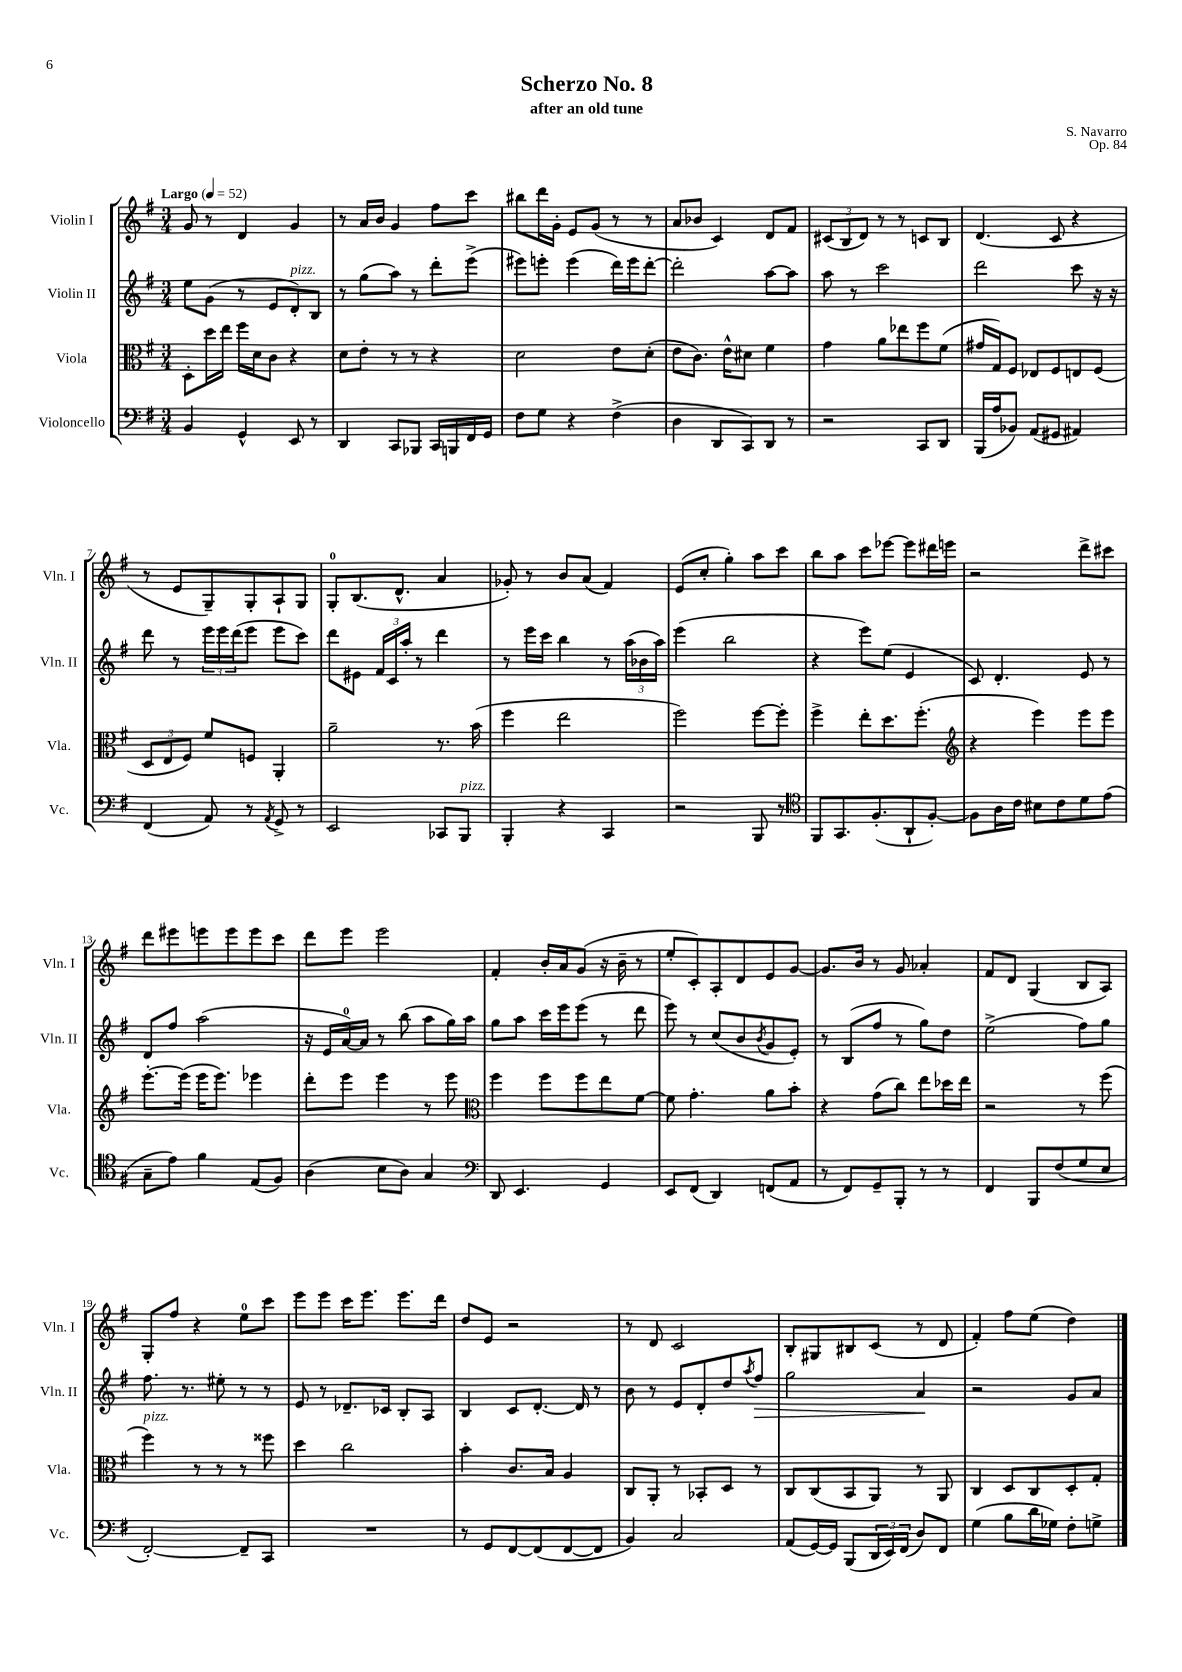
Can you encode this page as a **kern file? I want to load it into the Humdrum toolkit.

**kern	**kern	**kern	**dynam	**kern
*part4	*part3	*part2	*part2	*part1
*staff4	*staff3	*staff2	*staff2	*staff1
*I"Violoncello	*I"Viola	*I"Violin II	*	*I"Violin I
*I'Vc.	*I'Vla.	*I'Vln. II	*	*I'Vln. I
*clefF4	*clefC3	*clefG2	*	*clefG2
*k[f#]	*k[f#]	*k[f#]	*	*k[f#]
*M3/4	*M3/4	*M3/4	*	*M3/4
*MM52	*MM52	*MM52	*	*MM52
=1	=1	=1	=1	=1
!	!	!	!	!LO:TX:a:B:t=Largo
4BB/	8D'\L	8ee\L	.	8g/
.	16dd\L	(8g\J	.	8r
.	16ee\JJ	.	.	.
4GG^^/	16ff#\LL	8r	.	4d/
.	16d\J	.	.	.
.	8c\J	8e/L	.	.
!	!	!LO:TX:a:i:t=pizz.	!	!
8EE/	4r	8d'/)	.	4g/
8r	.	8B/J	.	.
=2	=2	=2	=2	=2
4DD/	8d\L	8r	.	8r
.	8e'\J	(8gg\L	.	16a/LL
.	.	.	.	16b/JJ
8CC/L	8r	8aa\J)	.	4g/
8BBB-X/J	8r	8r	.	.
16CC/LL	4r	8ddd'\L	.	8ff#\L
16BBBn/	.	.	.	.
16FF#/	.	(8eee^\J	.	8ccc\J
16GG/JJ	.	.	.	.
=3	=3	=3	=3	=3
8F#\L	2d\	8eee#X\L)	.	8bb#X\L
8G\J	.	8eeen'\J	.	16ddd\L
.	.	.	.	16g'\JJ
4r	.	(4eee\	.	8e/L
.	.	.	.	(8g/J
(4F#^\	8e\L	16ddd\LL)	.	8r
.	.	16eee\J	.	.
.	(8d'\J	[8ddd'\J	.	8r
=4	=4	=4	=4	=4
4D\	8e\L	2ddd'\]	.	8a/L
.	8.c\J)	.	.	8b-X/J
8DD/L	.	.	.	4c/)
.	16e^^\KL	.	.	.
8CC/)	8d#X\J	.	.	.
8DD/J	4f#\	[8aa\L	.	8d/L
8r	.	8aa\J]	.	8f#/J
=5	=5	=5	=5	=5
2r	4g\	8aa\	.	(12c#X/L
.	.	.	.	12B/
.	.	8r	.	.
.	.	.	.	12d/J)
.	8a\L	2ccc\	.	8r
.	8ee-X\	.	.	8r
8CC/L	8ff#\	.	.	8cn/L
8DD/J	(8f#\J	.	.	8B/J
=6	=6	=6	=6	=6
(16BBB/LL	16g#X/LL	2ddd\	.	(4.d/
16A/J	16G/J)	.	.	.
8BB-X/J)	8F#/J	.	.	.
(8AA/L	8E-X/L	.	.	.
8GG#X/J	8F#/	.	.	8c/
4AA#X/)	8En/	8ccc\	.	4r
.	(8F#/J	16r	.	.
.	.	16r	.	.
!!LO:LB:g=z
=7	=7	=7	=7	=7
(4FF#/	12D/L	8ddd\	.	8r
.	12E/	.	.	.
.	.	8r	.	8e/L
.	12F#/J)	.	.	.
8AA/)	8f#/L	24eee\LL	.	8G~/)
.	.	24eee\	.	.
.	.	(24ddd\J	.	.
8r	8Fn/J	8eee\J	.	8G'/
8qAA/	.	.	.	.
8GG^/	4AA'/	8eee\L	.	8A`/
8r	.	8ccc\J)	.	8G/J
=8	=8	=8	=8	=8
2EE/	2a~\	8ddd\L	.	8G'/L
.	.	8e#X\J	.	(8.B/
.	.	24f#/LL	.	.
.	.	24c/	.	.
.	.	.	.	8.d^^/J
.	.	24aa'/JJ	.	.
.	.	8r	.	.
8CC-X/L	8.r	4ddd\	.	4a/
!LO:TX:a:i:t=pizz.	!	!	!	!
8BBB/J	.	.	.	.
.	(16b\	.	.	.
=9	=9	=9	=9	=9
4BBB'/	4ff#\	8r	.	8g-X'/)
.	.	16eee\LL	.	8r
.	.	16ccc\JJ	.	.
4r	2ee\	4bb\	.	8b/L
.	.	.	.	(8a/J
4CC/	.	8r	.	4f#/)
.	.	(24aa\LL	.	.
.	.	24b-X\	.	.
.	.	24aa\JJ)	.	.
=10	=10	=10	=10	=10
2r	2ff#\)	(4eee\	.	(8e/L
.	.	.	.	8cc'/J
.	.	2bb\	.	4gg'\)
8BBB/	[8ff#\L	.	.	8aa\L
8r	8ff#'\J]	.	.	8ccc\J
=11	=11	=11	=11	=11
*clefC4	*	*	*	*
8FF#/L	4ff#^\	4r	.	8bb\L
8.GG/	.	.	.	8aa\J
.	8ee'\L	8eee\L)	.	8ccc\L
(8.F#'/	.	.	.	.
.	8.dd\	(8ee\J	.	[8eee-X\J
8AA`/	.	4e/	.	8eee-\L]
.	(8.ff#'\J	.	.	.
[8F#'/J)	.	.	.	16ddd#X\L
.	.	.	.	16eeen\JJ
=12	=12	=12	=12	=12
*	*clefG2	*	*	*
8F#\L]	4r	8c/)	.	2r
16A\L	.	4.d'/	.	.
16c\JJ	.	.	.	.
8B#X\L	4eee\)	.	.	.
8c\	.	.	.	.
8d\	8eee\L	8e/	.	8ddd^\L
(8e\J	8eee\J	8r	.	8ccc#X\J
!!LO:LB:g=z
=13	=13	=13	=13	=13
8G~\L	[8.eee'\L	8d/L	.	8ddd\L
8e\J)	.	8ff#/J	.	8eee#X\
.	(16eee\Jk]	.	.	.
4f#\	16eee\KL	(2aa\	.	8eeen\
.	8.eee\J)	.	.	.
.	.	.	.	8eee\
(8E/L	4eee-X\	.	.	8eee\
8F#/J)	.	.	.	8ccc\J
=14	=14	=14	=14	=14
(4A\	8ddd'\L	16r	.	8ddd\L
.	.	16e/LL	.	.
.	8eee\J	[16a/)	.	8eee\J
.	.	16a/JJ]	.	.
8B\L	4eee\	8r	.	2eee\
8A\J)	.	(8bb\	.	.
4G/	8r	8aa\L	.	.
.	8eee\	16gg\L)	.	.
.	.	16aa\JJ	.	.
=15	=15	=15	=15	=15
*clefF4	*clefC3	*	*	*
8DD/	4ff#\	8gg\L	.	4f#'/
4.EE/	.	8aa\J	.	.
.	8ff#\L	16ccc\LL	.	16b'/LL
.	.	16eee\J	.	16a/J
.	8ff#\	(8eee\J	.	(8g/J
4GG/	8ee\	8r	.	16r
.	.	.	.	16b~\
.	[8f#\J	8ddd\	.	8r
=16	=16	=16	=16	=16
8EE/L	8f#\]	8eee\)	.	8ee'/L
(8FF#/J	4.g'\	8r	.	8c'/)
4DD/)	.	(8cc/L	.	8A'/
.	.	8b/	.	8d/
.	.	8qb/	.	.
(8FFn/L	8a\L	8g/	.	8e/
8AA/J	8b'\J	8e'/J)	.	[8g/J
=17	=17	=17	=17	=17
8r	4r	8r	.	8.g/L]
8FF#/L)	.	(8B/L	.	.
.	.	.	.	16b/Jk
8GG~/	(8g\L	8ff#/J	.	8r
8BBB'/J	8cc\J)	8r	.	8g/
8r	8ee\L	8gg\L)	.	4a-X'/
8r	16dd-X\L	8dd\J	.	.
.	16ee\JJ	.	.	.
=18	=18	=18	=18	=18
4FF#/	2r	(2ee^\	.	8f#/L
.	.	.	.	8d/J
8BBB/L	.	.	.	(4G/
(8F#/	.	.	.	.
8G/	8r	8ff#\L)	.	8B/L
8E/J	(8ff#\	8gg\J	.	8A/J)
!!LO:LB:g=z
=19	=19	=19	=19	=19
!	!LO:TX:a:i:t=pizz.	!	!	!
[2FF#'/)	4ff#\)	8.ff#\	.	8G'/L
.	.	.	.	8ff#/J
.	.	8.r	.	.
.	8r	.	.	4r
.	8r	8ee#X'\	.	.
8FF#~/L]	8r	8r	.	8ee\L
8CC/J	8ff##X\	8r	.	8ccc\J
=20	=20	=20	=20	=20
2.r	4dd\	8e/	.	8eee\L
.	.	8r	.	8eee\J
.	2cc\	8.d-X~/L	.	16ccc\KL
.	.	.	.	8.eee\J
.	.	16c-X/Jk	.	.
.	.	8B'/L	.	8.eee\L
.	.	8A/J	.	.
.	.	.	.	16ddd\Jk
=21	=21	=21	=21	=21
8r	4b'\	4B/	.	8dd/L
8GG/L	.	.	.	8e/J
[8FF#/	8.c/L	8c/L	.	2r
(8FF#/]	.	[8.d'/J	.	.
.	16B/Jk	.	.	.
[8FF#/	4A/	.	.	.
.	.	16d/]	.	.
8FF#/J]	.	8r	.	.
=22	=22	=22	=22	=22
4BB/)	8C/L	8b\	.	8r
.	8AA'/J	8r	.	8d/
2C/	8r	8e/L	.	2c/
.	8BB-X'/L	8d'/	.	.
.	8D/J	8dd/	.	.
.	.	8qaa/	.	.
!	!	!	!LO:HP:b	!
.	8r	8ff#/J	>	.
=23	=23	=23	=23	=23
(8AA/L	8C/L	2gg\	.	8B'/L
[16GG/L)	(8C/	.	.	8G#X/
16GG/JJ]	.	.	.	.
(8BBB/L	8BB/	.	.	8B#X/
24DD/L	8AA/J)	.	.	(8c/J
24EE/)	.	.	.	.
(24FF#/JJ	.	.	.	.
8D/L)	8r	4a/	.	8r
8FF#/J	8AA/	.	.	8d/
.	.	.	]	.
=24	=24	=24	=24	=24
(4G\	4C/	2r	.	4f#'/)
8B\L	8D/L	.	.	8ff#\L
16d\L	8C/	.	.	(8ee\J
16G-X\JJ)	.	.	.	.
8F#'\L	8D'/	8g/L	.	4dd\)
8Gn^\J	8G'/J	8a/J	.	.
==	==	==	==	==
*-	*-	*-	*-	*-
